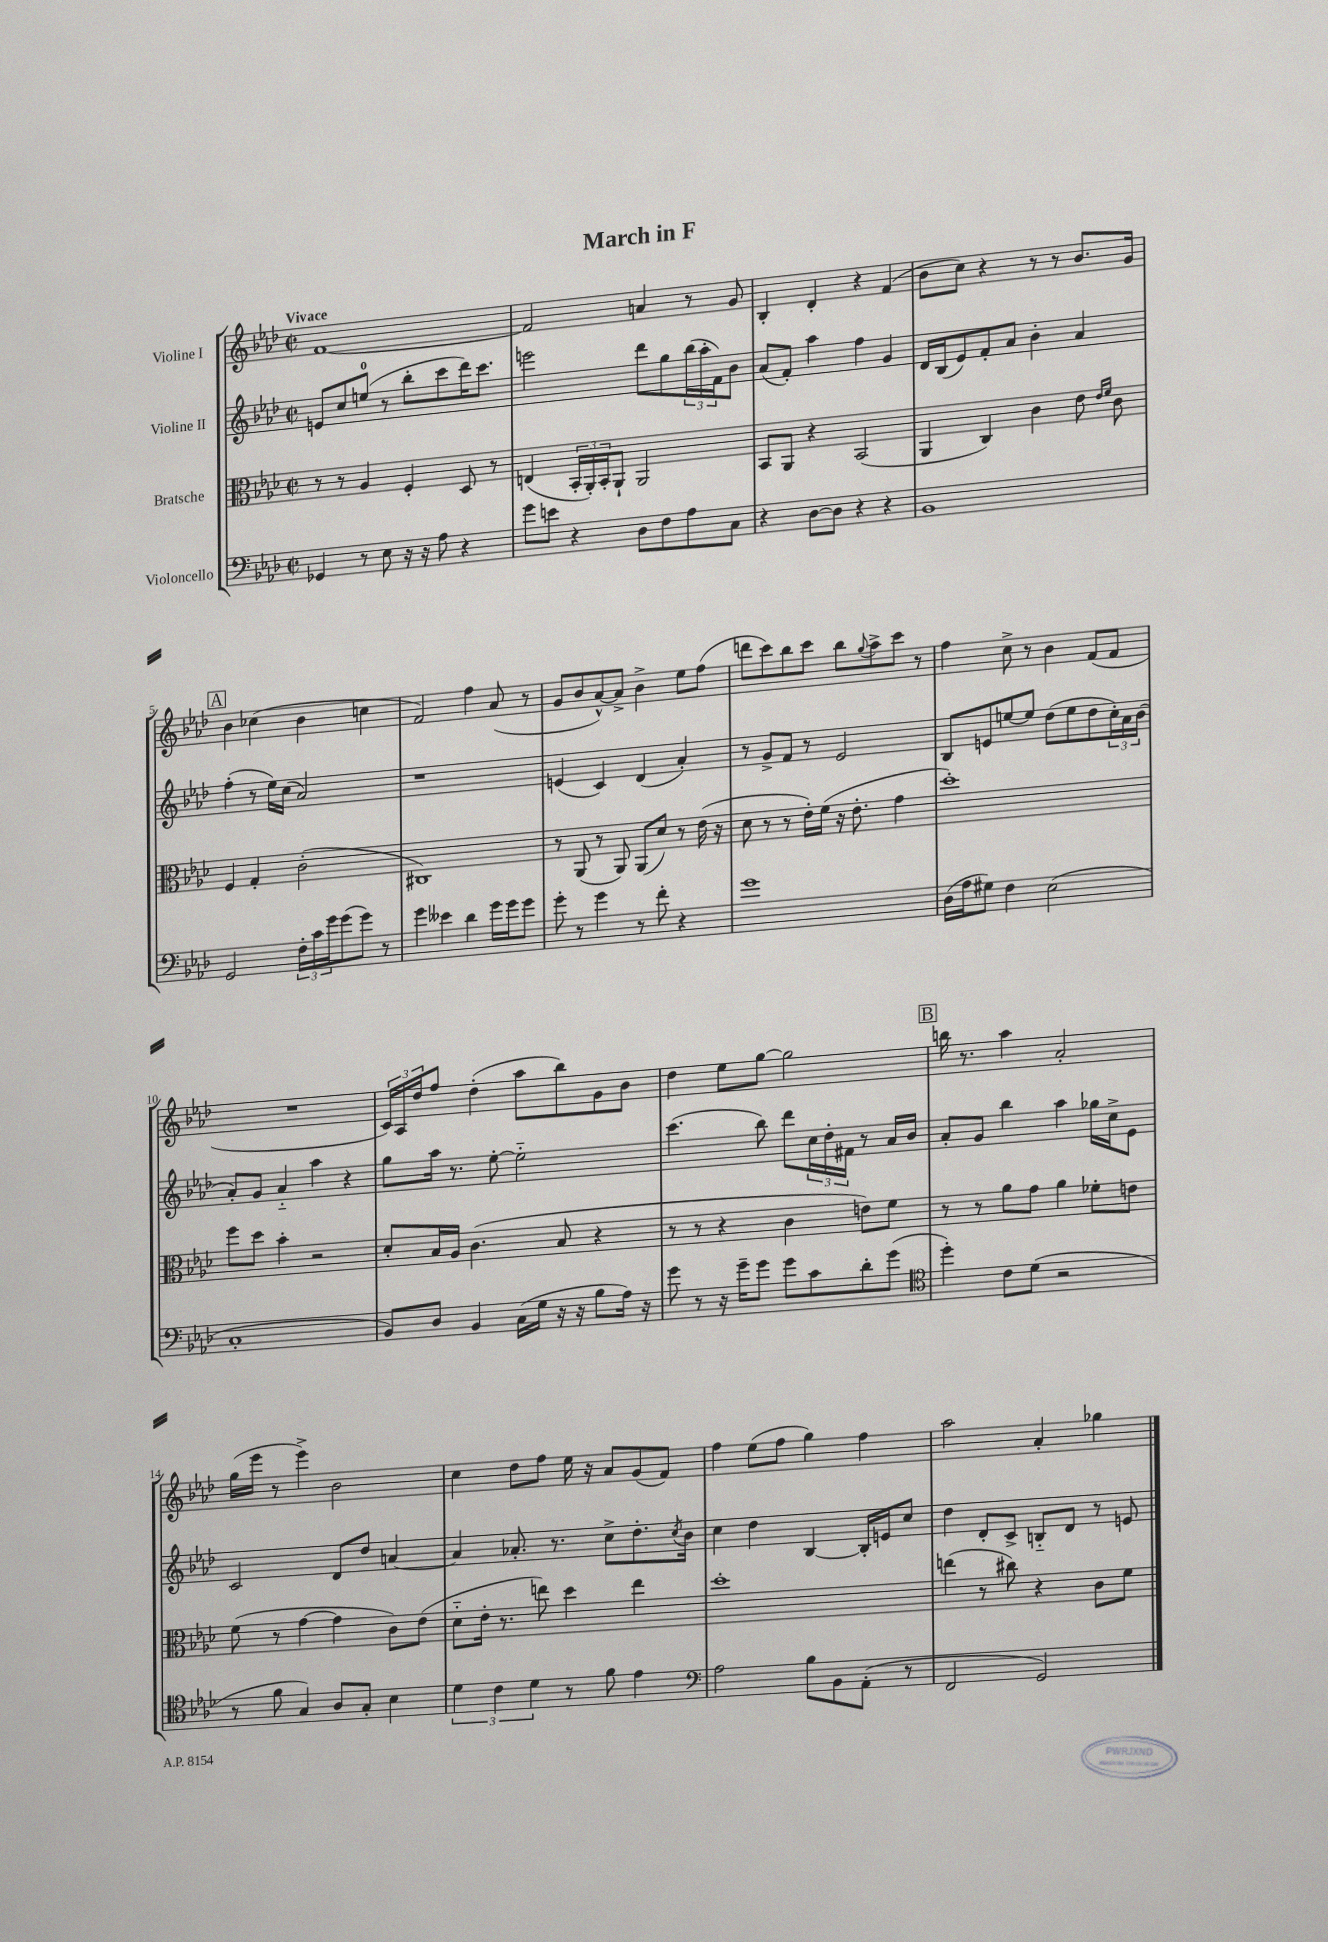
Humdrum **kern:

**kern	**kern	**kern	**kern
*part4	*part3	*part2	*part1
*staff4	*staff3	*staff2	*staff1
*I"Violoncello	*I"Bratsche	*I"Violine II	*I"Violine I
*clefF4	*clefC3	*clefG2	*clefG2
*k[b-e-a-d-]	*k[b-e-a-d-]	*k[b-e-a-d-]	*k[b-e-a-d-]
*M2/2	*M2/2	*M2/2	*M2/2
*met(c|)	*met(c|)	*met(c|)	*met(c|)
=1	=1	=1	=1
!	!	!	!LO:TX:a:B:t=Vivace
4GG-X/	8r	8en/L	[1f
.	8r	8cc/	.
8r	4A-/	(8een/J	.
8E-\	.	8r	.
16r	4F'/	8bb-'\L	.
16r	.	.	.
8A-\	.	8ccc\	.
4r	8D-/	16ddd-\K)	.
.	.	8.ccc\J	.
.	8r	.	.
=2	=2	=2	=2
8g\L	(4En/	2eeen\	2f/]
8en\J	.	.	.
4r	24BB-'/LL	.	.
.	24AA-'/)	.	.
.	24BB-'/J	.	.
.	8AA-`/J	.	.
8D-\L	2AA-/	8ddd-\L	4an/
8F\	.	8gg\	.
8A-\	.	(24bb-\L	8r
.	.	24aa-'\	.
.	.	24f\J)	.
8C\J	.	8b-\J	8g/
=3	=3	=3	=3
4r	8BB-/L	(8a-/L	4B-'/
.	8AA-/J	8f'/J)	.
[8D-\L	4r	4aa-\	4d-'/
8D-\J]	.	.	.
4r	(2BB-/	4ff\	4r
4r	.	4g/	(4f/
=4	=4	=4	=4
1BB-	4AA-/	16d-/LL	8b-\L
.	.	(16B-/J	.
.	.	8e-/)	8cc\J)
.	4C/)	8f'/	4r
.	.	8a-/J	.
.	4c\	4b-'\	8r
.	.	.	8r
.	8e-\	4a-/	8.b-/L
.	16qqe-/LL	.	.
.	16qqf/JJ	.	.
.	8c\	.	.
.	.	.	16g/Jk
!!LO:LB:g=z
!!LO:REH:place=s1:t=A
=5	=5	=5	=5
2GG/	4F/	(4ff'\	4b-\
.	4G'/	8r	(4cc-X\
.	.	16ee-\LL)	.
.	.	(16cc\JJ	.
24F'\LL	(2c'\	2a-/)	4b-\
24c\	.	.	.
24g\J	.	.	.
(8g\	.	.	.
8g\J)	.	.	4ccn\
8r	.	.	.
=6	=6	=6	=6
4g\	1C#X)	1r	2f/)
4e--X\	.	.	.
4d-\	.	.	4ff\
16g\LL	.	.	(8a-/
16g\J	.	.	.
8g\J	.	.	8r
=7	=7	=7	=7
8g'\	8r	(4en/	8g/L
8r	(8AA-/	.	8b-/
4g\	8r	4c/)	[8a-^^/)
.	8AA-/)	.	8a-^/J]
8r	(8AA-/L	(4d-/	4b-^\
8f'\	8d-/J)	.	.
4r	8r	4a-'/)	8ee-\L
.	(16e-\	.	(8ff\J
.	16r	.	.
=8	=8	=8	=8
1g	8d-\	8r	8dddn\L
.	8r	8g^/L	8ccc\)
.	8r	8f/J	8bb-\
.	16e-'\LL)	8r	8ccc\J
.	(16f\JJ	.	.
.	16r	2e-/	8bb-\L
.	8.e-'\	.	.
.	.	.	8qqgg/
.	.	.	8aa-^\
.	4g\	.	8ccc\J
.	.	.	8r
=9	=9	=9	=9
(16D-\LL	1dd-')	8B-/L	4ff\
16A-\J	.	.	.
8G#X\J)	.	8en/	.
4F\	.	[8een/	8cc^\
.	.	8ee/J]	8r
(2E-\	.	(8dd-\L	4b-\
.	.	8ee\	.
.	.	8dd-\	(8f/L
.	.	24cc'\L)	8f/J
.	.	24a-\	.
.	.	(24b-\JJ	.
!!LO:LB:g=z
=10	=10	=10	=10
1C'	8ff\L	8a-'/L)	1r
.	8dd-\J	8g/J	.
.	4b-'\	4a-/	.
.	2r	4aa-\	.
.	.	4r	.
=11	=11	=11	=11
8BB-/L)	8d-'/L	8gg\L	24c/LL)
.	.	.	24A-/
.	.	.	24dd-/J
8D-/J	16B-/L	16aa-\Jk	8ff/J
.	16A-/JJ	8.r	.
4BB-/	(4.c\	.	(4dd-'\
.	.	[8ee-'\	.
(16C\LL	.	2ee-\]	8aa-\L
16G\JJ	.	.	.
16r	8B-/	.	8bb-\)
16r	.	.	.
8B-\L	4r	.	8g\
16A-\Jk)	.	.	8b-\J
16r	.	.	.
=12	=12	=12	=12
8g\	8r	(4.ccc\	4dd-\
8r	8r	.	.
16r	4r	.	8ee-\L
16g~\KL	.	.	.
8g\J	.	8bb-\)	[8gg\J
8g\L	4c\	8ddd-\L	2gg\]
8c\	.	24cc\L	.
.	.	24dd-'\	.
.	.	24f#X\JJ	.
8d-'\	8en\L)	8r	.
(8g\J	8f\J	16a-/LL	.
.	.	16b-/JJ	.
!!LO:REH:place=s1:t=B
=13	=13	=13	=13
*clefC4	*	*	*
4dd-'\)	8r	8a-'/L	16bbn\
.	.	.	8.r
.	8r	8g/J	.
8c\L	8a-\L	4bb-\	4aa-\
(8d-\J	8g\J	.	.
2r	4a-\	4aa-\	2a-'/
.	8f-X'\L	16gg-X\LL	.
.	.	16cc^\J	.
.	8en\J	8e-\J	.
!!LO:LB:g=z
=14	=14	=14	=14
8r	(8f\	2c/	(16gg\LL
.	.	.	16eee-\JJ
8f\	8r	.	8r
4G/)	[4g\	.	4eee-^\)
8A-/L	4g\]	8d-/L	2b-\
8G'/J	.	8dd-/J	.
4B-\	8c\L)	[4an/	.
.	(8e-\J	.	.
=15	=15	=15	=15
6d-\	8d-\L	4a/]	4cc\
.	16e-'\Jk	.	.
6c\	.	.	.
.	8.r	.	.
.	.	8.a-X'/	8dd-\L
6d-\	.	.	.
.	8een\)	.	8ff\J
.	.	8.r	.
8r	4dd-\	.	16ee-\
.	.	.	16r
8f\	.	8cc^\L	8a-/L
4e-\	4ee\	8.dd-'\	(8g/
.	.	.	8f/J)
.	.	8qcc/	.
.	.	16b-\Jk	.
=16	=16	=16	=16
*clefF4	*	*	*
2A-\	1dd-'	4cc\	4ff\
.	.	4dd-\	(8ee-\L
.	.	.	8ff\J
8B-\L	.	[4B-/	4gg\)
8BB-\	.	.	.
(8AA-'\J	.	16B-'/LL]	4ff\
.	.	16en/J	.
8r	.	8cc/J	.
=17	=17	=17	=17
2FF/	(4een\	4dd-\	2aa-\
.	8r	8d-'/L	.
.	8cc#X\)	8c^/J	.
2GG/)	4r	8Bn/L	4a-'/
.	.	8d-/J	.
.	8c\L	8r	4gg-X\
.	8f\J	8en/	.
==	==	==	==
*-	*-	*-	*-
